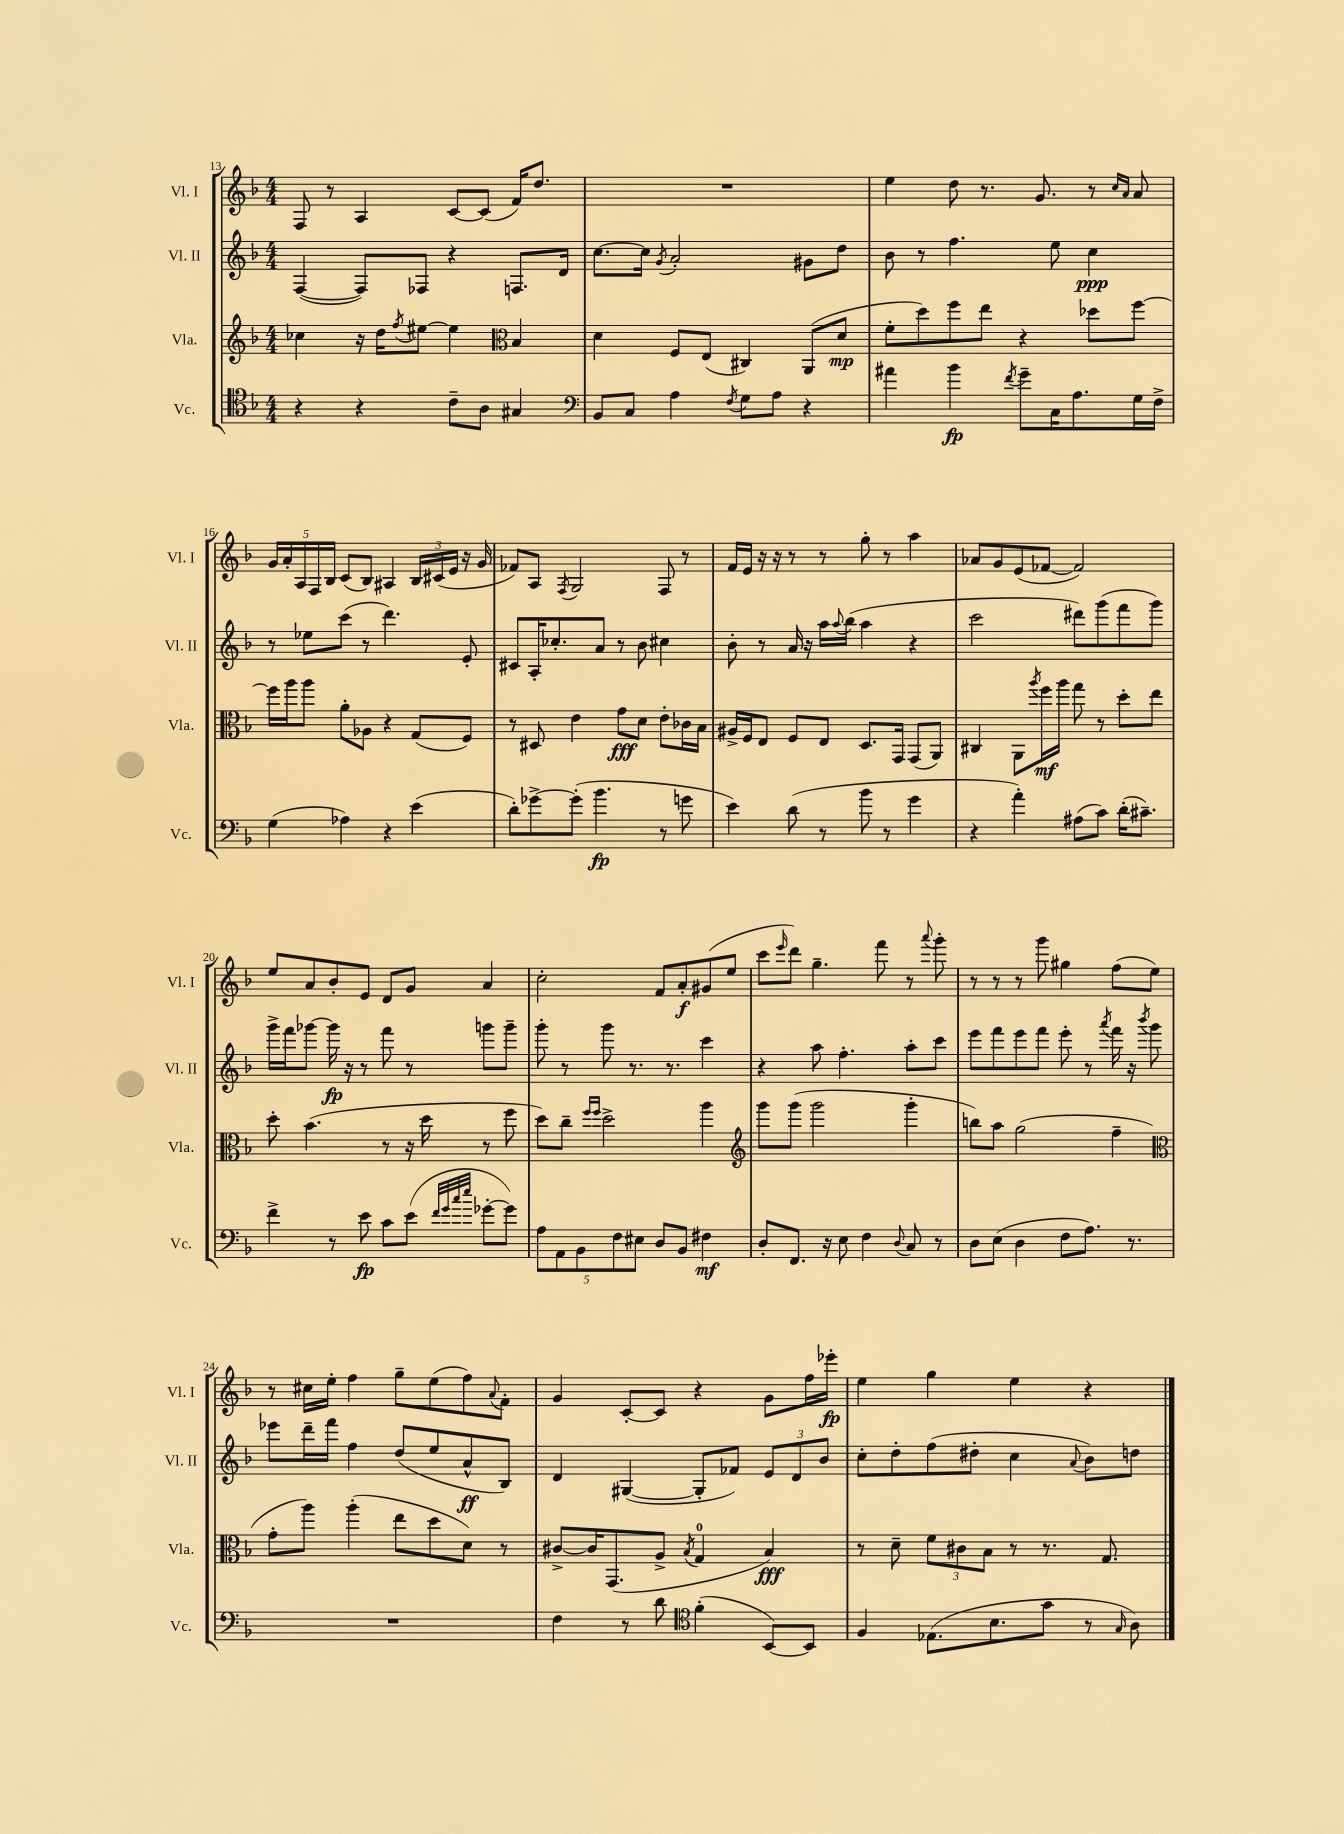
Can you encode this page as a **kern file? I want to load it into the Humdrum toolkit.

**kern	**dynam	**kern	**dynam	**kern	**dynam	**kern	**dynam
*part4	*part4	*part3	*part3	*part2	*part2	*part1	*part1
*staff4	*staff4	*staff3	*staff3	*staff2	*staff2	*staff1	*staff1
*I"Vc.	*	*I"Vla.	*	*I"Vl. II	*	*I"Vl. I	*
*I'Vc.	*	*I'Vla.	*	*I'Vl. II	*	*I'Vl. I	*
*clefC4	*	*clefG2	*	*clefG2	*	*clefG2	*
*k[b-]	*	*k[b-]	*	*k[b-]	*	*k[b-]	*
*M4/4	*	*M4/4	*	*M4/4	*	*M4/4	*
=13	=13	=13	=13	=13	=13	=13	=13
4r	.	4cc-X\	.	([4F/	.	8F/	.
.	.	.	.	.	.	8r	.
4r	.	16r	.	8F/L])	.	4A/	.
.	.	16dd\KL	.	.	.	.	.
.	.	8qff/	.	.	.	.	.
.	.	[8ee#X\J	.	8F-X/J	.	.	.
8c~\L	.	4ee#\]	.	4r	.	[8c/L	.
8A\J	.	.	.	.	.	(8c/J]	.
*	*	*clefC3	*	*	*	*	*
4G#X/	.	4B-/	.	8.Fn/L	.	16f/KL)	.
.	.	.	.	.	.	8.dd/J	.
.	.	.	.	16d/Jk	.	.	.
=14	=14	=14	=14	=14	=14	=14	=14
*clefF4	*	*	*	*	*	*	*
8BB-/L	.	4d\	.	[8.cc\L	.	1r	.
8C/J	.	.	.	.	.	.	.
.	.	.	.	16cc\Jk]	.	.	.
.	.	.	.	8qg/	.	.	.
4A\	.	8F/L	.	2a'/	.	.	.
.	.	(8E/J	.	.	.	.	.
8qF/	.	.	.	.	.	.	.
8G\L	.	4C#X/)	.	.	.	.	.
8A\J	.	.	.	.	.	.	.
4r	.	(8AA/L	.	8g#X\L	.	.	.
.	.	8d/J	mp	8dd\J	.	.	.
=15	=15	=15	=15	=15	=15	=15	=15
4a#X\	.	8f'\L	.	8b-\	.	4ee\	.
.	.	8dd\)	.	8r	.	.	.
4b-\	fp	8ff\	.	4.ff\	.	8dd\	.
.	.	8ee\J	.	.	.	8.r	.
8qf/	.	.	.	.	.	.	.
8g~\L	.	4r	.	.	.	.	.
.	.	.	.	.	.	8.g/	.
16C\K	.	.	.	8ee\	.	.	.
8.A\	.	.	.	.	.	.	.
.	.	8dd-X\L	.	4cc\	ppp	8r	.
.	.	.	.	.	.	16qqcc/LL	.
.	.	.	.	.	.	16qqa/JJ	.
16G\L	.	[8ff\J	.	.	.	8a/	.
16F^\JJ	.	.	.	.	.	.	.
!!LO:LB:g=z
=16	=16	=16	=16	=16	=16	=16	=16
(4G\	.	16ff\LL]	.	8r	.	20g/LL	.
.	.	.	.	.	.	20a'/	.
.	.	16aa\J	.	.	.	.	.
.	.	.	.	.	.	20A/	.
.	.	8aa\J	.	8ee-X\L	.	.	.
.	.	.	.	.	.	20F/	.
.	.	.	.	.	.	20B-/JJ	.
4A-X\)	.	8a'\L	.	(8ccc\J	.	(8c/L	.
.	.	8A-X\J	.	8r	.	8B-/J)	.
4r	.	4r	.	4.ddd\)	.	4A#X/	.
(4e\	.	(8G/L	.	.	.	24B-/LL	.
.	.	.	.	.	.	(24c#X/	.
.	.	.	.	.	.	24e/JJ	.
.	.	8F/J)	.	8e'/	.	16r	.
.	.	.	.	.	.	16g/	.
=17	=17	=17	=17	=17	=17	=17	=17
8d'\L)	.	8r	.	8c#X/L	.	8f-X/L)	.
[8g-X^\	.	8D#X/	.	16A'/K	.	8A/J	.
.	.	.	.	8.cc-X'/	.	.	.
.	.	.	.	.	.	8qF/	.
(8g-'\J]	.	4e\	.	.	.	2G/	.
4.b-\	fp	.	.	8a/J	.	.	.
.	.	8g\L	fff	8r	.	.	.
.	.	8d\J	.	8b-\	.	.	.
8r	.	8e'\L	.	4cc#X\	.	8F/	.
8gn\	.	16c-X\L	.	.	.	8r	.
.	.	16B-\JJ	.	.	.	.	.
=18	=18	=18	=18	=18	=18	=18	=18
4e\)	.	16A#X^/LL	.	8b-'\	.	16f/LL	.
.	.	16F/J	.	.	.	16e/JJ	.
.	.	8E/J	.	8r	.	16r	.
.	.	.	.	.	.	16r	.
(8d\	.	8F/L	.	16a/	.	8r	.
.	.	.	.	16r	.	.	.
8r	.	8E/J	.	16aa\LL	.	8r	.
.	.	.	.	8qqaa/	.	.	.
.	.	.	.	(16bb-\JJ	.	.	.
8b-\	.	8.D/L	.	4aa\	.	8gg'\	.
8r	.	.	.	.	.	8r	.
.	.	16GG/Jk	.	.	.	.	.
4g\	.	(8GG/L	.	4r	.	4aa\	.
.	.	8AA/J)	.	.	.	.	.
=19	=19	=19	=19	=19	=19	=19	=19
4r	.	4C#X/	.	2ccc\	.	8a-X/L	.
.	.	.	.	.	.	8g/	.
4a'\)	.	8AA\L	.	.	.	(8e/	.
.	.	8qaa/	.	.	.	.	.
.	.	16ff\L	mf	.	.	[8f-X/J	.
.	.	16aa\JJ	.	.	.	.	.
(8A#X\L	.	8gg\	.	8ddd#X\L)	.	2f-/])	.
8c\J)	.	8r	.	(8ggg\	.	.	.
(16d'\KL	.	8dd'\L	.	8fff\	.	.	.
8.c#X~\J)	.	.	.	.	.	.	.
.	.	8ee\J	.	8ggg\J)	.	.	.
!!LO:LB:g=z
=20	=20	=20	=20	=20	=20	=20	=20
4f^\	.	8dd'\	.	16ggg^\LL	.	8ee/L	.
.	.	.	.	16fff\J	.	.	.
.	.	(4.b-\	.	[8ggg-X\J	.	8a/	.
8r	.	.	.	16ggg-\]	fp	8b-'/	.
.	.	.	.	16r	.	.	.
8e\	fp	.	.	8r	.	8e/J	.
8c\L	.	8r	.	8fff\	.	8d/L	.
(8e\J	.	16r	.	8r	.	8g/J	.
.	.	16dd\	.	.	.	.	.
32qqf/LLL	.	.	.	.	.	.	.
32qqg/	.	.	.	.	.	.	.
32qqcc/	.	.	.	.	.	.	.
32qqee/JJJ	.	.	.	.	.	.	.
[8g-X'\L	.	8r	.	8gggn\L	.	4a/	.
8g-\J])	.	8ff\	.	8ggg~\J	.	.	.
=21	=21	=21	=21	=21	=21	=21	=21
10A\L	.	8dd\L)	.	8ggg'\	.	2cc'\	.
10AA\	.	.	.	.	.	.	.
.	.	8cc~\J	.	8r	.	.	.
10BB-\	.	.	.	.	.	.	.
.	.	16qqff/LL	.	.	.	.	.
.	.	16qqff/JJ	.	.	.	.	.
.	.	2dd^\	.	8ggg\	.	.	.
10F\	.	.	.	.	.	.	.
.	.	.	.	8.r	.	.	.
10E#X\J	.	.	.	.	.	.	.
8D/L	.	.	.	.	.	8f/L	.
.	.	.	.	8.r	.	.	.
8BB-/J	.	.	.	.	.	8a'/	f
4F#X\	mf	4aa\	.	4ccc\	.	(8g#X/	.
.	.	.	.	.	.	8ee/J	.
=22	=22	=22	=22	=22	=22	=22	=22
*	*	*clefG2	*	*	*	*	*
8D'/L	.	8ggg\L	.	4r	.	8ccc\L	.
.	.	.	.	.	.	16qqeee/	.
8.FF/J	.	(8ggg\J	.	.	.	8ddd\J)	.
.	.	2ggg\	.	8aa\	.	4.gg~\	.
16r	.	.	.	.	.	.	.
8E\	.	.	.	4.ff'\	.	.	.
4F\	.	.	.	.	.	.	.
.	.	.	.	.	.	8fff\	.
8qqD/	.	.	.	.	.	.	.
8C/	.	4ggg'\	.	8aa'\L	.	8r	.
.	.	.	.	.	.	8qqaaa/	.
8r	.	.	.	8ccc\J	.	8ggg'\	.
=23	=23	=23	=23	=23	=23	=23	=23
8D\L	.	8bbn\L)	.	8eee\L	.	8r	.
(8E\J	.	8aa\J	.	8fff\	.	8r	.
4D\	.	(2gg\	.	8eee\	.	8r	.
.	.	.	.	8fff\J	.	8ggg\	.
8F\L	.	.	.	8eee'\	.	4gg#X\	.
8.A\J)	.	.	.	8r	.	.	.
.	.	.	.	8qaaa/	.	.	.
.	.	4ff~\	.	16fff\	.	(8ff\L	.
8.r	.	.	.	16r	.	.	.
.	.	.	.	8qbbb-/	.	.	.
.	.	.	.	8ggg\	.	8ee\J)	.
!!LO:LB:g=z
=24	=24	=24	=24	=24	=24	=24	=24
*	*	*clefC3	*	*	*	*	*
1r	.	8g'\L	.	8eee-X\L	.	8r	.
.	.	8aa\J)	.	16ddd~\L	.	16cc#X\LL	.
.	.	.	.	16fff\JJ	.	16ee'\JJ	.
.	.	(4aa'\	.	4ff\	.	4ff\	.
.	.	8ee\L	.	(8dd/L	.	8gg~\L	.
.	.	8dd\	.	8ee/	.	(8ee\	.
.	.	8d\J)	.	8a^^/	ff	8ff\)	.
.	.	.	.	.	.	8qqa/	.
.	.	8r	.	8B-/J)	.	8f'\J	.
=25	=25	=25	=25	=25	=25	=25	=25
4F\	.	[8c#X^/L	.	4d/	.	4g/	.
.	.	16c#/K]	.	.	.	.	.
.	.	(8.GG/	.	.	.	.	.
8r	.	.	.	([4G#X/	.	[8c'/L	.
8d\	.	8A^/J	.	.	.	8c/J]	.
*clefC4	*	*	*	*	*	*	*
.	.	8qB-/	.	.	.	.	.
(4f'\	.	4G/	.	8G#'/L]	.	4r	.
.	.	.	.	8f-X/J)	.	.	.
[8BB-/L)	.	4B-/)	fff	12e/L	.	8g\L	.
.	.	.	.	12d/	.	.	.
8BB-/J]	.	.	.	.	.	16ff\L	.
.	.	.	.	12b-/J	.	.	.
.	.	.	.	.	.	16eee-X'\JJ	fp
=26	=26	=26	=26	=26	=26	=26	=26
4F/	.	8r	.	8cc'\L	.	4ee\	.
.	.	8d~\	.	8dd'\	.	.	.
(8.E-X\L	.	12f\L	.	(8ff\	.	4gg\	.
.	.	12c#X\	.	.	.	.	.
.	.	.	.	8dd#X'\J	.	.	.
.	.	12B-\J	.	.	.	.	.
8.B-\	.	.	.	.	.	.	.
.	.	8r	.	4cc\	.	4ee\	.
8g\J	.	8.r	.	.	.	.	.
.	.	.	.	8qqa/	.	.	.
8r	.	.	.	8b-\L)	.	4r	.
.	.	8.G/	.	.	.	.	.
16qqG/	.	.	.	.	.	.	.
8A\)	.	.	.	8ddn\J	.	.	.
==	==	==	==	==	==	==	==
*-	*-	*-	*-	*-	*-	*-	*-
